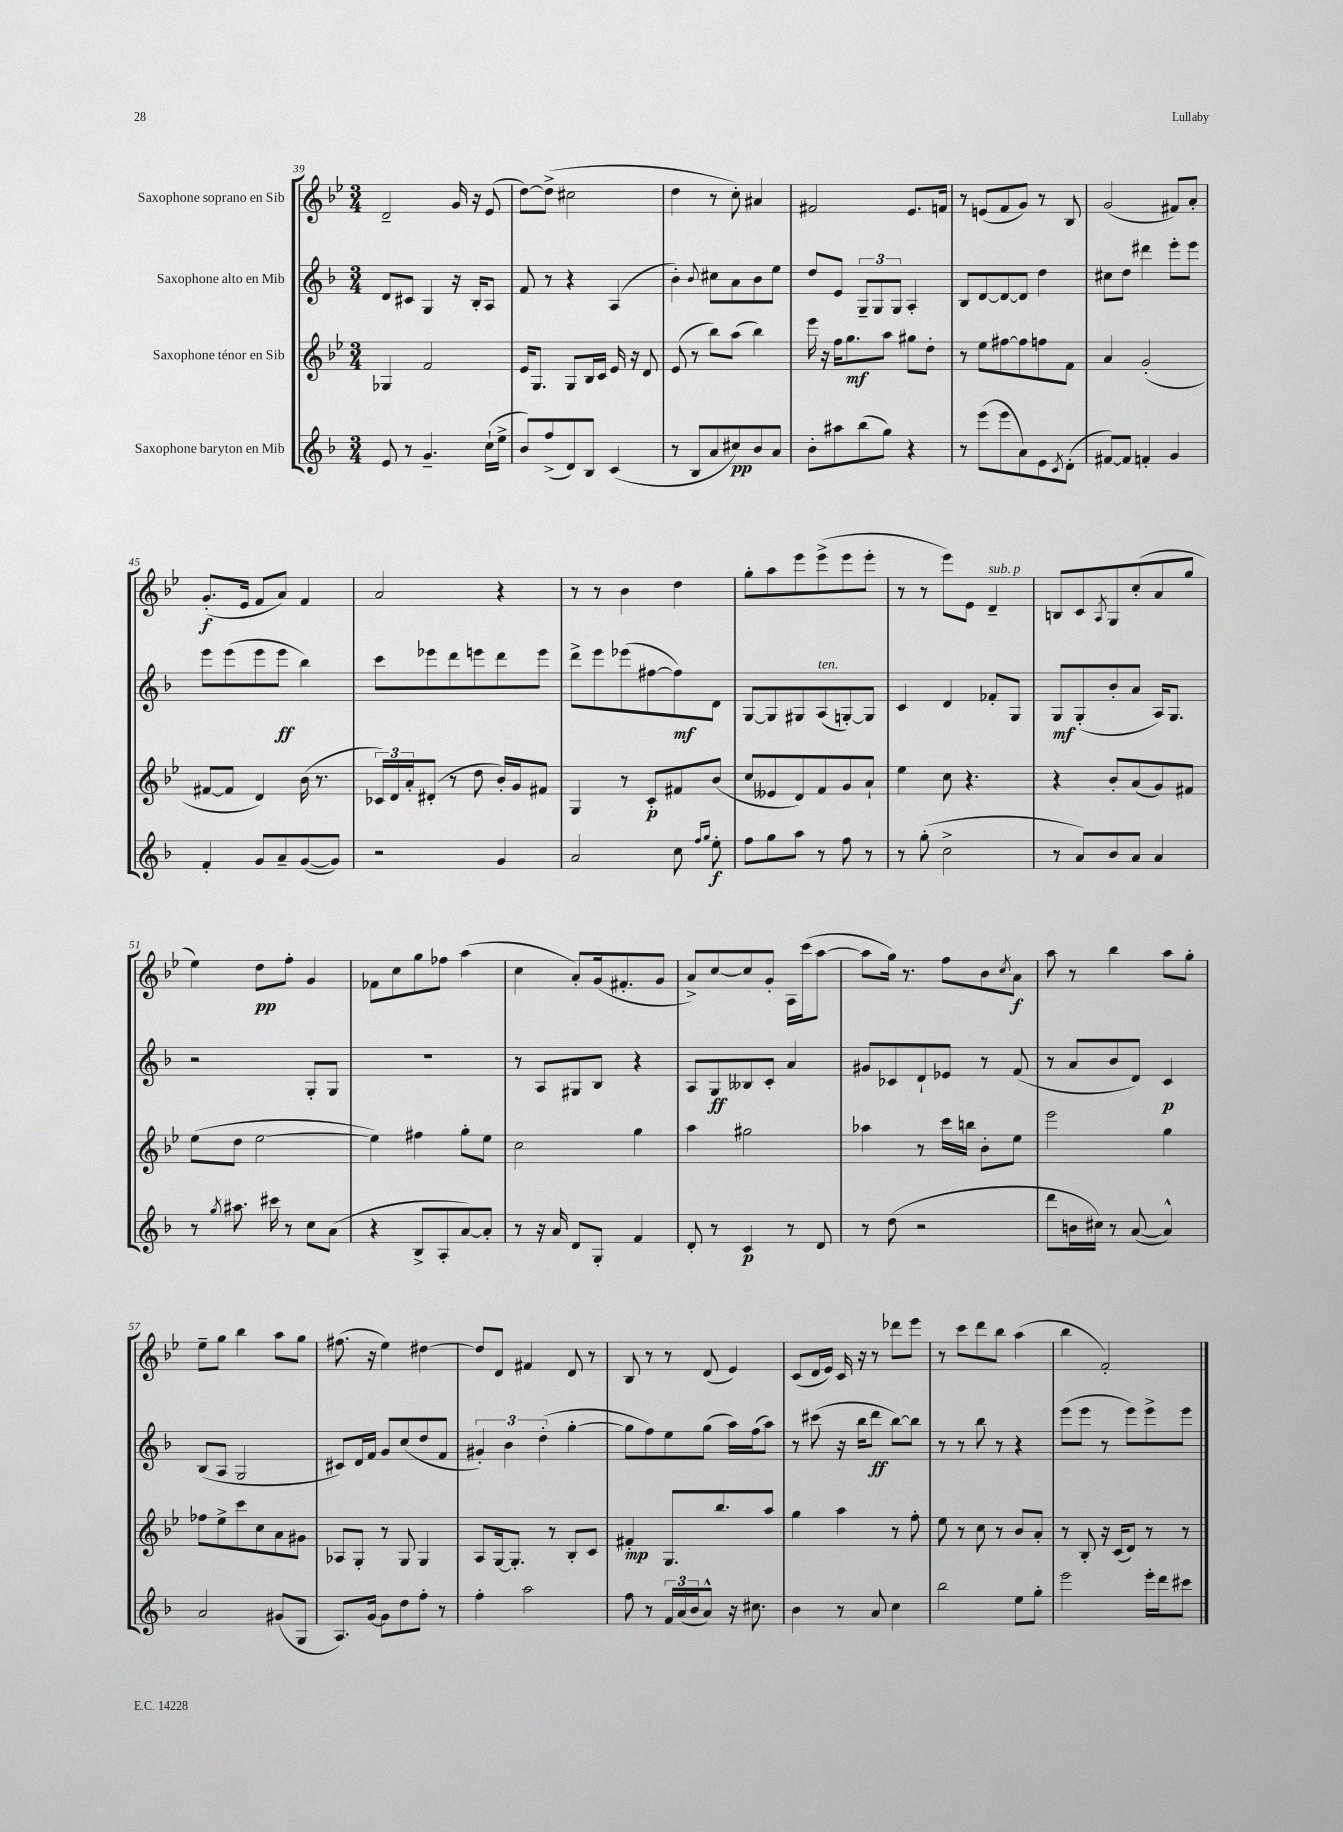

**kern	**dynam	**kern	**dynam	**kern	**dynam	**kern	**dynam
*part4	*part4	*part3	*part3	*part2	*part2	*part1	*part1
*staff4	*staff4	*staff3	*staff3	*staff2	*staff2	*staff1	*staff1
*I"Saxophone baryton en Mib	*	*I"Saxophone ténor en Sib	*	*I"Saxophone alto en Mib	*	*I"Saxophone soprano en Sib	*
*clefG2	*	*clefG2	*	*clefG2	*	*clefG2	*
*k[b-]	*	*k[b-e-]	*	*k[b-]	*	*k[b-e-]	*
*M3/4	*	*M3/4	*	*M3/4	*	*M3/4	*
=39	=39	=39	=39	=39	=39	=39	=39
8e/	.	4G-X/	.	8d/L	.	2d~/	.
8r	.	.	.	8c#X/J	.	.	.
4.g~/	.	2f/	.	4G/	.	.	.
.	.	.	.	16r	.	16g/	.
.	.	.	.	16B-'/KL	.	16r	.
(16cc`\LL	.	.	.	8A/J	.	(8e-/	.
16ee^\JJ	.	.	.	.	.	.	.
=40	=40	=40	=40	=40	=40	=40	=40
8b-/L)	.	16e-/KL	.	8f/	.	[8dd\L)	.
.	.	8.G/J	.	.	.	.	.
(8ff^/	.	.	.	8r	.	(8dd^\J]	.
8d/)	.	8G/L	.	4r	.	2cc#X\	.
8B-/J	.	16B-/L	.	.	.	.	.
.	.	16c/JJ	.	.	.	.	.
(4c/	.	16e-/	.	(4A/	.	.	.
.	.	16r	.	.	.	.	.
.	.	8d/	.	.	.	.	.
=41	=41	=41	=41	=41	=41	=41	=41
8r	.	(8e-/	.	4b-'\)	.	4dd\	.
8B-/L	.	8r	.	.	.	.	.
.	.	.	.	8qqb-/	.	.	.
8a/	.	8bb-\L)	.	8cc#X\L	.	8r	.
8cc#X/)	pp	(8aa\J	.	8a\	.	8cc'\)	.
8b-/	.	4bb-\)	.	8b-\	.	4a#X/	.
8a/J	.	.	.	8ee\J	.	.	.
=42	=42	=42	=42	=42	=42	=42	=42
8b-'\L	.	16eee-\	.	8dd/L	.	2f#X/	.
.	.	16r	.	.	.	.	.
8aa#X\	.	16ff\KL	.	8e/J	.	.	.
.	.	8.gg\	mf	.	.	.	.
(8bb-\	.	.	.	12G~/L	.	.	.
.	.	.	.	12G/	.	.	.
8gg\J)	.	8aa\J	.	.	.	.	.
.	.	.	.	12G/J	.	.	.
4r	.	8gg#X\L	.	4A'/	.	8.e-/L	.
.	.	8dd'\J	.	.	.	.	.
.	.	.	.	.	.	16fn/Jk	.
=43	=43	=43	=43	=43	=43	=43	=43
8r	.	8r	.	8B-/L	.	8r	.
(8eee\L	.	8ee-\L	.	[8d/	.	(8en/L	.
8eee\	.	[8ff#X\	.	8d/_	.	8f/	.
8a\)	.	8ff#\]	.	8d/J]	.	8g/J)	.
8e\	.	8ffn\	.	4dd\	.	8r	.
8qc/	.	.	.	.	.	.	.
(8d'\J	.	8f\J	.	.	.	8B-/	.
=44	=44	=44	=44	=44	=44	=44	=44
[8f#X/L)	.	4a/	.	8cc#X\L	.	(2g/	.
8f#/J]	.	.	.	8dd\J	.	.	.
4fn'/	.	(2g'/	.	4ddd#X\	.	.	.
4g/	.	.	.	8eee'\L	.	8f#X/L)	.
.	.	.	.	8eee\J	.	8a'/J	.
!!LO:LB:g=z
=45	=45	=45	=45	=45	=45	=45	=45
4f'/	.	[8f#X/L	.	8eee\L	.	(8.g'/L	f
.	.	8f#/J]	.	(8eee\	.	.	.
.	.	.	.	.	.	16e-/Jk	.
8g/L	.	4d/)	.	8eee\	.	8f/L	.
8a~/	.	.	.	8eee\J	ff	8a/J)	.
([8g/	.	(16b-\	.	4bb-\)	.	4f/	.
.	.	8.r	.	.	.	.	.
8g/J])	.	.	.	.	.	.	.
=46	=46	=46	=46	=46	=46	=46	=46
2r	.	24c-X/LL)	.	8ccc\L	.	2a/	.
.	.	24d/	.	.	.	.	.
.	.	24a'/J	.	.	.	.	.
.	.	(8d#X'/J	.	8eee-X\	.	.	.
.	.	8r	.	8ddd\	.	.	.
.	.	8dd\	.	8eeen\	.	.	.
4g/	.	16b-'/LL)	.	8ddd\	.	4r	.
.	.	16g/J	.	.	.	.	.
.	.	8f#X/J	.	8eee\J	.	.	.
=47	=47	=47	=47	=47	=47	=47	=47
2a/	.	4G/	.	8ddd^\L	.	8r	.
.	.	.	.	8eee\	.	8r	.
.	.	8r	.	(8eee-X\	.	4b-\	.
.	.	8c'/L	p	[8ff#X\	.	.	.
8cc\	.	8f#X/	.	8ff#\])	mf	4dd\	.
16qqff/LL	.	.	.	.	.	.	.
16qqgg/JJ	.	.	.	.	.	.	.
8ee'\	f	(8b-/J	.	8d\J	.	.	.
=48	=48	=48	=48	=48	=48	=48	=48
8ff\L	.	8cc/L	.	[8G/L	.	8gg'\L	.
8gg\	.	8e--X/	.	8G/]	.	8aa\	.
8aa\J	.	8d/)	.	8G#X/	.	8eee-\	.
!	!	!	!	!LO:TX:a:i:t=ten.	!	!	!
8r	.	8f/	.	(8A/	.	(8eee-^\	.
8ff\	.	8g/	.	[8Gn'/)	.	8eee-\	.
8r	.	8a`/J	.	8G/J]	.	8eee-'\J	.
=49	=49	=49	=49	=49	=49	=49	=49
8r	.	4ee-\	.	4c/	.	8r	.
(8gg'\	.	.	.	.	.	8r	.
2cc^\	.	8cc\	.	4d/	.	8eee-\L)	.
.	.	4.r	.	.	.	8e-\J	.
!	!	!	!	!	!	!LO:TX:a:i:t=sub. p	!
.	.	.	.	8f-X'/L	.	4d~/	.
.	.	.	.	8G/J	.	.	.
=50	=50	=50	=50	=50	=50	=50	=50
8r	.	4r	.	8G/L	mf	8Bn/L	.
8a/L)	.	.	.	(8G'/	.	8c/	.
.	.	.	.	.	.	8qA/	.
8b-/	.	8b-'/L	.	8b-'/	.	8G/	.
8a/J	.	(8a/	.	8a/J	.	(8cc'/	.
4a/	.	8g/)	.	16A/KL)	.	8a/	.
.	.	.	.	8.G/J	.	.	.
.	.	8f#X/J	.	.	.	8gg/J	.
!!LO:LB:g=z
=51	=51	=51	=51	=51	=51	=51	=51
8r	.	(8ee-\L	.	2r	.	4ee-\)	.
8qgg/	.	.	.	.	.	.	.
8.aa#X\	.	8dd\J	.	.	.	.	.
.	.	[2ee-\	.	.	.	8dd\L	pp
16ccc#X\	.	.	.	.	.	.	.
8r	.	.	.	.	.	8ff'\J	.
8cc\L	.	.	.	8G'/L	.	4g/	.
(8a\J	.	.	.	8G/J	.	.	.
=52	=52	=52	=52	=52	=52	=52	=52
4r	.	4ee-\])	.	2.r	.	8f-X\L	.
.	.	.	.	.	.	8cc\	.
8B-^/L	.	4ff#X\	.	.	.	8gg\	.
8A'/	.	.	.	.	.	8ff-X\J	.
[8a/)	.	8gg'\L	.	.	.	(4aa\	.
8a'/J]	.	8ee-\J	.	.	.	.	.
=53	=53	=53	=53	=53	=53	=53	=53
8r	.	2cc\	.	8r	.	4cc\	.
16r	.	.	.	8A/L	.	.	.
16a/	.	.	.	.	.	.	.
8d/L	.	.	.	8G#X/	.	8a'/L)	.
8G'/J	.	.	.	8B-/J	.	(16g/k	.
.	.	.	.	.	.	8.f#X'/	.
4f/	.	4gg\	.	4r	.	.	.
.	.	.	.	.	.	8g/J	.
=54	=54	=54	=54	=54	=54	=54	=54
8d'/	.	4aa\	.	8A/L	.	8a^/L)	.
8r	.	.	.	8G/	ff	[8cc/	.
4c/	p	2gg#X\	.	8B--X/	.	8cc/]	.
.	.	.	.	8c'/J	.	8g'/J	.
8r	.	.	.	4a/	.	16A\LL	.
.	.	.	.	.	.	(16ccc\J	.
8d/	.	.	.	.	.	[8aa\J	.
=55	=55	=55	=55	=55	=55	=55	=55
8r	.	4aa-X\	.	8g#X/L	.	8aa\L]	.
(8dd\	.	.	.	8c-X/	.	16gg\Jk)	.
.	.	.	.	.	.	8.r	.
2r	.	8r	.	8d`/	.	.	.
.	.	16ccc\LL	.	8e-X/J	.	8ff\L	.
.	.	16bbn\JJ	.	.	.	.	.
.	.	8b-'\L	.	8r	.	8b-\	.
.	.	.	.	.	.	8qcc/	.
.	.	8ee-\J	.	(8f/	.	8a\J	f
=56	=56	=56	=56	=56	=56	=56	=56
8ddd\L	.	2eee-\	.	8r	.	8aa\	.
16bn\L	.	.	.	8a/L	.	8r	.
16cc#X\JJ)	.	.	.	.	.	.	.
8r	.	.	.	8b-/	.	4bb-\	.
([8a/	.	.	.	8d/J)	.	.	.
4a^^/])	.	4gg\	.	4c/	p	8aa\L	.
.	.	.	.	.	.	8gg'\J	.
!!LO:LB:g=z
=57	=57	=57	=57	=57	=57	=57	=57
2a/	.	8ff-X\L	.	(8B-/L	.	8ee-~\L	.
.	.	8ee-^\	.	8A/J	.	8gg\J	.
.	.	8ccc\	.	2G/	.	4bb-\	.
.	.	8cc\	.	.	.	.	.
(8g#X/L	.	8a\	.	.	.	8aa\L	.
8G/J	.	8g#X\J	.	.	.	8gg\J	.
=58	=58	=58	=58	=58	=58	=58	=58
8.A/L)	.	8A-X/L	.	8c#X/L)	.	(8.ff#X\	.
.	.	8G'/J	.	16d/L	.	.	.
[16g/Jk	.	.	.	16f/JJ	.	16r	.
8g\L]	.	8r	.	8g/L	.	4ee-\)	.
8dd\	.	8G/	.	(8cc/	.	.	.
8ff'\J	.	4G/	.	8dd/	.	[4dd#X\	.
8r	.	.	.	8f/J	.	.	.
=59	=59	=59	=59	=59	=59	=59	=59
4ff'\	.	8A/L	.	6g#X'/)	.	8dd#/L]	.
.	.	[16G/k	.	.	.	8d/J	.
.	.	.	.	6b-\	.	.	.
.	.	8.G'/J]	.	.	.	.	.
2aa\	.	.	.	.	.	4f#X/	.
.	.	.	.	(6dd'\	.	.	.
.	.	8r	.	.	.	.	.
.	.	8B-'/L	.	[4gg'\	.	8d/	.
.	.	8c/J	.	.	.	8r	.
=60	=60	=60	=60	=60	=60	=60	=60
8ff\	.	4f#X'/	mp	8gg\L]	.	8B-/	.
8r	.	.	.	8ff\)	.	8r	.
24f/LL	.	8.G/L	.	8ee\	.	8r	.
(24a/	.	.	.	.	.	.	.
24b-/J	.	.	.	.	.	.	.
8a^^/J)	.	.	.	(8gg\J	.	(8d/	.
.	.	8.bb-/	.	.	.	.	.
16r	.	.	.	16aa\LL)	.	4e-/)	.
8.cc#X\	.	.	.	(16ff\J	.	.	.
.	.	8aa/J	.	8aa\J)	.	.	.
=61	=61	=61	=61	=61	=61	=61	=61
4b-\	.	4gg\	.	8r	.	(8c/L	.
.	.	.	.	(8ccc#X\	.	16d/L	.
.	.	.	.	.	.	16e-/JJ)	.
8r	.	4aa\	.	16r	.	16c/	.
.	.	.	.	16bb-\KL	.	16r	.
8a/	.	.	.	8ddd\J	ff	8r	.
4cc\	.	8r	.	[8bb-\L)	.	8ddd-X\L	.
.	.	8ff'\	.	8bb-\J]	.	8eee-\J	.
=62	=62	=62	=62	=62	=62	=62	=62
2bb-\	.	8ee-\	.	8r	.	8r	.
.	.	8r	.	8r	.	8ccc\L	.
.	.	8cc\	.	8bb-\	.	8ddd\	.
.	.	8r	.	8r	.	8bb-\J	.
8ee\L	.	8b-/L	.	4r	.	(4aa\	.
8gg'\J	.	8a'/J	.	.	.	.	.
=63	=63	=63	=63	=63	=63	=63	=63
2eee\	.	8r	.	(8eee\L	.	4bb-\	.
.	.	8B-'/	.	8eee\J	.	.	.
.	.	16r	.	8r	.	2f'/)	.
.	.	(16c/KL	.	.	.	.	.
.	.	8d/J)	.	8eee\L)	.	.	.
16eee'\LL	.	8r	.	8eee^\	.	.	.
16ddd\J	.	.	.	.	.	.	.
8ccc#X\J	.	8r	.	8eee\J	.	.	.
==	==	==	==	==	==	==	==
*-	*-	*-	*-	*-	*-	*-	*-
